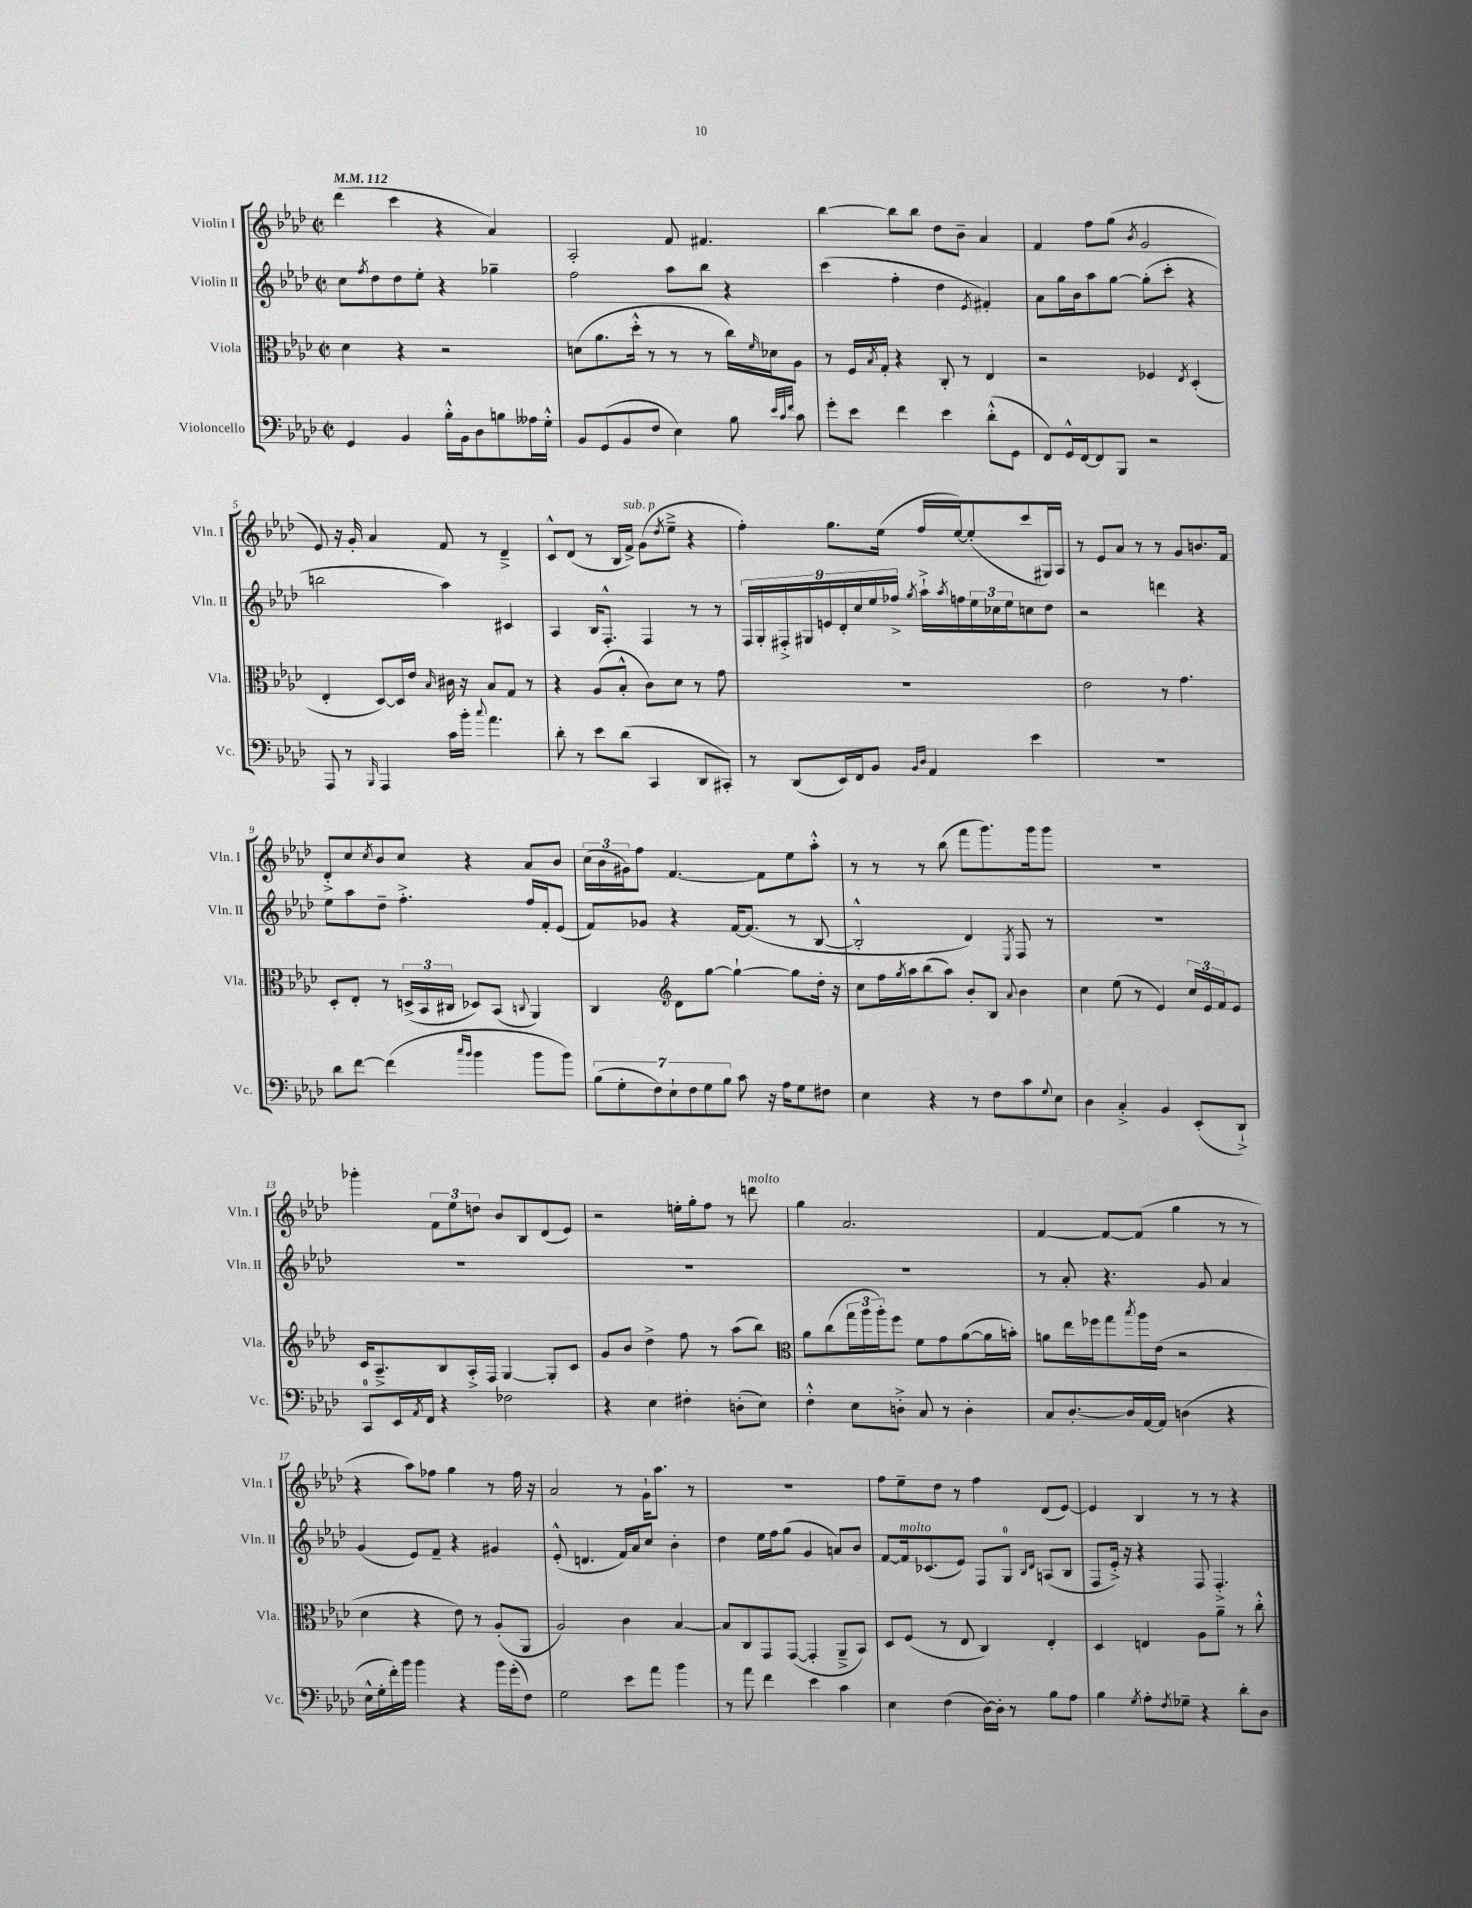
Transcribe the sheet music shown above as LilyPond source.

<<
\new StaffGroup <<
\new Staff = "s0" \with { instrumentName = "Violin I" shortInstrumentName = "Vln. I" } {
    \clef treble \key aes \major \defaultTimeSignature \time 2/2 \tempo 4 = 112
    des'''4( c'''4 r4 aes'4) |
    aes2-. f'8 fis'4. |
    bes''4~ bes''8 bes''8 des''8 bes'8-- aes'4 |
    f'4 f''8 g''8( \acciaccatura { bes'8 } g'2 |
    ees'8) r16 g'16-. aes'4 f'8 r8 des'4---> |
    c'8-^ des'8( r8 bes16 f'16->^\markup { \italic "sub. p" }) g'8( \acciaccatura { des''8 } ees''8---> r4 |
    f''4-.) g''8. ees''16( f''16 ees''16~) ees''8-.( c'''8 gis16) aes16 |
    r8 ees'8 aes'8 r8 r8 g'8 b'8. f'16 |
    des'8-.-> c''8 \acciaccatura { c''8 } bes'8 c''8 r4 aes'8 bes'8 |
    \tuplet 3/2 { c''16( bes'16 gis'16) } f''8 f'4.~ f'8 ees''8 aes''8-.-^ |
    r8 r8 r8 bes''8( f'''8 g'''8.) g'''16 g'''8 |
    R1 |
    ges'''4-. \tuplet 3/2 { f'8 ees''8 d''8 } bes'8 bes8 des'8( ees'8) |
    r2 e''16-. g''16-. f''8 r8 d'''8^\markup { \italic "molto" } |
    g''4 aes'2. |
    f'4~ f'8~ f'8( g''4 r8 r8 |
    r4 aes''8) fes''8 g''4 r8 fes''16 r16 |
    aes'2 r8 g'16-! aes''8. r8 |
    R1 |
    f''8 ees''8-- des''8 r8 f''4 des'8( ees'8~) |
    ees'4 bes4 r8 r8 r4 \bar "|." |
}
\new Staff = "s1" \with { instrumentName = "Violin II" shortInstrumentName = "Vln. II" } {
    \clef treble \key aes \major \defaultTimeSignature \time 2/2
    c''8 \acciaccatura { f''8 } des''8 des''8 ees''8-. r4 ges''4-- |
    f''2 aes''8 bes''8 r4 |
    c'''4( f''4-. des''4 \acciaccatura { ees'8 } fis'4-.) |
    aes'8 g''16 bes'16 aes''8 g''8~ g''8-.( c'''8-. r4 |
    b''2 aes''4) cis'4 |
    aes4 bes16 f8.-.-^ f4 r8 r8 |
    \tuplet 9/8 { f16 g16-. fis16-.-> gis16 e'16 des'16-. c''16 ees''16 fes''16-> } \acciaccatura { g''8 } aes''16-!-> \acciaccatura { aes''8 } f''16 \tuplet 3/2 { ees''16 ces''16 ees''16 } c''8 des''8 |
    r2 d'''4 r4 |
    ees''8 aes''8 des''8-- f''4.-.-> f''16 f'16-. ees'8( |
    f'8) ges'8 r4 f'16~ f'8.( r8 bes8~ |
    bes2-.-^ des'4) \acciaccatura { ees8 } f8 r8 |
    R1 |
    R1 |
    R1 |
    R1 |
    r8 aes'8-. r4. g'8 aes'4 |
    g'4( ees'8) f'8-- r4 gis'4 |
    ees'8-.-^( d'4. f'16) aes'16 c''8 bes'4-. |
    des''4 ees''16 f''16 g''8( g'4 a'8) bes'8 |
    f'8~ f'16^\markup { \italic "molto" } ces'8.( ees'8) f8 g8-0 \grace { bes16 des'16 } a8( bes8 |
    f8 ees'16-.->) r16 r4 f8 f4.-.-> \bar "|." |
}
\new Staff = "s2" \with { instrumentName = "Viola" shortInstrumentName = "Vla." } {
    \clef alto \key aes \major \defaultTimeSignature \time 2/2
    des'4 r4 r2 |
    d'8( aes'8. des''16-.-^ r8 r8 r8 c''16) \grace { f'16 } des'16 aes8 |
    r8 f16 \acciaccatura { bes8 } g16-. r4 c8-. r8 ees4 |
    r2 fes4 \acciaccatura { ees8 } des4-.( |
    ees4-. des8~) des16 ees'16 \grace { bes16 } cis'16 r16 bes8 g8 r8 |
    r4 aes8( bes8-.-^ c'8) des'8 r8 g'8 |
    R1 |
    ees'2 r8 g'4. |
    des8-. ees8-. r8 \tuplet 3/2 { d16->( bes,16 cis16 } des8) bes,8( \appoggiatura { c8 } aes,4) |
    c4 \clef treble des'8 g''8~ g''4~-! g''8 des''16-. r16 |
    c''8 f''16 \acciaccatura { g''8 } aes''16 bes''8( aes''8) bes'8-. bes8 \appoggiatura { aes'8 } bes'4 |
    c''4 ees''8( r8 ees'4) \tuplet 3/2 { c''16 ees'16 f'16 } ees'8 |
    c'16 aes8.---> bes8 aes16-.-> f16 g4~ g8-. c'8 |
    g'8 bes'8 des''4-> f''8 r8 aes''8( bes''8) |
    \clef alto aes'8 c''8( \tuplet 3/2 { g''16 aes''16 aes''16-.) } f''8 f'8 g'8 aes'8~( aes'16 b'16-.) |
    a'8 ees''16 fes''16 g''8 \acciaccatura { bes''8 } aes''16 ees'16( r2 |
    des'4 r4 ees'8) r8 aes8-.( aes,8 |
    aes2) c'4 bes4~ |
    bes8 c8 g,8 g,8~( g,4-. aes,8---> bes,8) |
    des8 f8( r8 ees8 c4) ees4-. |
    des4 e4 aes8 aes'8-- r8 c''8-.-^ \bar "|." |
}
\new Staff = "s3" \with { instrumentName = "Violoncello" shortInstrumentName = "Vc." } {
    \clef bass \key aes \major \defaultTimeSignature \time 2/2
    g,4 bes,4 bes16-.-^ bes,16 des8 b8 aeses16 g16-.-^ |
    bes,8 g,8( bes,8 f8 ees4) bes8 \grace { ees'32 c'32 f'32 } c'8 |
    g'8-. ees'8 f'4 ees'4 des'8-.-^( g,8 |
    f,8) g,16-^ f,16~ f,8 bes,,8 r2 |
    aes,,8 r8 \grace { bes,,16 } aes,,4 c'16 bes'16-. \appoggiatura { c''8 } aes'4. |
    des'8-. r8 ees'8 des'8( c,4 des,8 cis,8-.) |
    r8 des,8( ees,16) f,16 bes,8 \grace { bes,16 des16 } aes,4 ees'4 |
    R1 |
    des'8 f'8~ f'4( \grace { c''16 bes'16 } bes'4 bes'8 bes'8) |
    \tuplet 7/4 { bes8( g8-. f8) ees8-! f8 g8 bes8 } c'8 r16 aes16 g8 fis8 |
    ees4 r4 r8 f8 c'8 \appoggiatura { g8 } ees8 |
    des4 c4-.-> bes,4 ees,8-.( des,8-!->) |
    c,8-0 ees,16 \acciaccatura { aes,8 } f,16 r4 fes2 |
    r4 ees4 fis4-. d8-.( ees8) |
    f4-.-^ ees8 d8-.-> c8 r8 d4-. |
    c8 des8.~-. des16 aes,16~ aes,16 d4( r4 |
    ees16-^ g16-. f'16-.) bes'16 bes'4 r4 bes'16 g'16-.( f8) |
    g2 ees'8 aes'8 bes'4 |
    r8 aes'8 f'4 ees'4 c'4 |
    ees4 f4( des16~) des16-. r8 bes8 aes8 |
    bes4 \acciaccatura { g8 } aes8-. \acciaccatura { f8 } ges8-- r4 des'8-. des8 \bar "|." |
}
>>
>>
